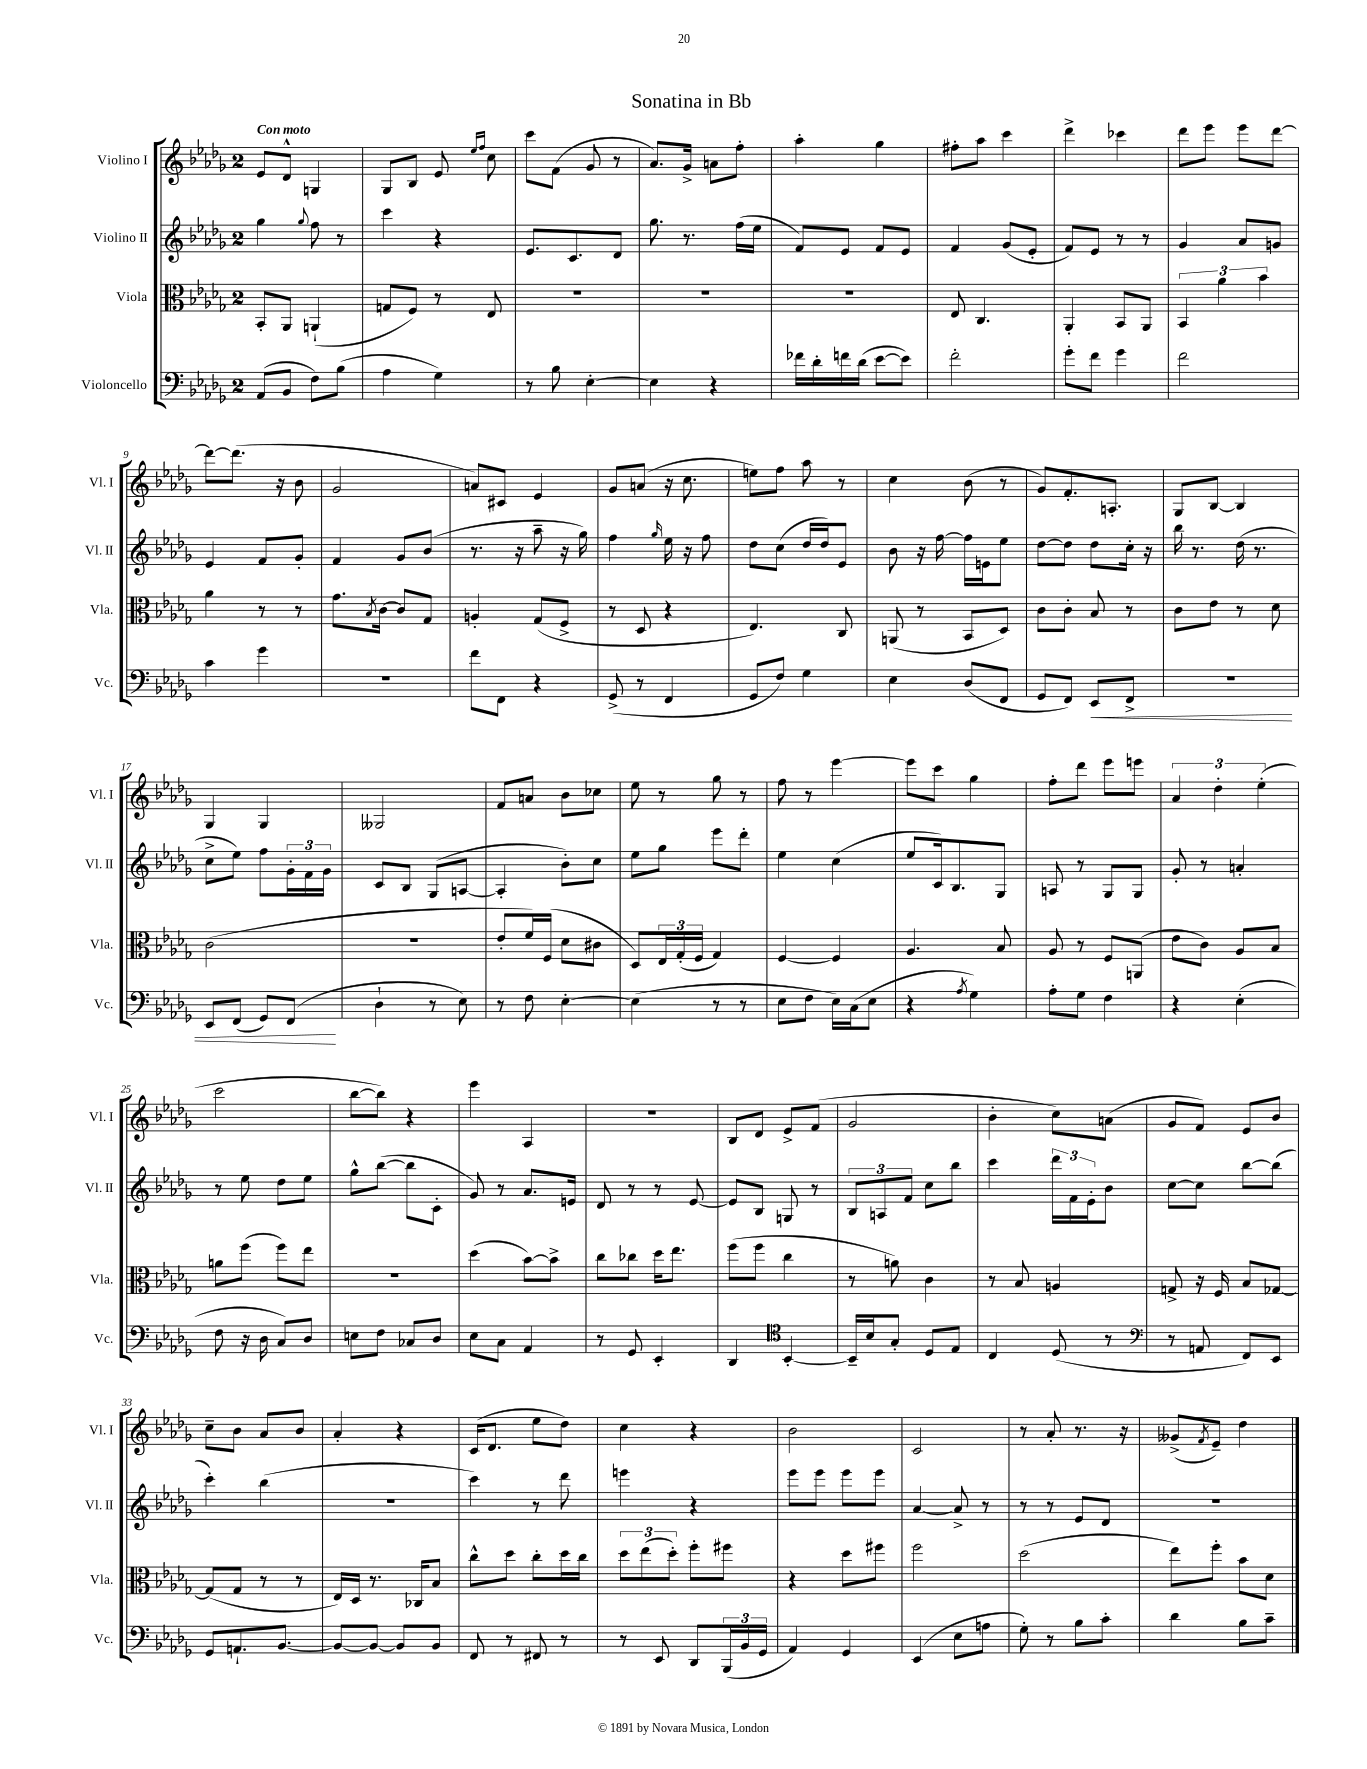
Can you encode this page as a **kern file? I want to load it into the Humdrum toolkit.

**kern	**kern	**kern	**kern
*staff4	*staff3	*staff2	*staff1
*clefF4	*clefC3	*clefG2	*clefG2
*k[b-e-a-d-g-]	*k[b-e-a-d-g-]	*k[b-e-a-d-g-]	*k[b-e-a-d-g-]
*M2/4	*M2/4	*M2/4	*M2/4
(8AA-/L	8BB-'/L	4gg-\	8e-/L
8BB-/J	8AA-/J	.	8d-^^/J
.	.	8qqgg-/	.
8F\L)	(4AA`/	8ff\	4G/
(8B-\J	.	8r	.
=	=	=	=
4A-\	8G/L	4ccc\	8G-/L
.	8F/J)	.	8B-/J
4G-\)	8r	4r	8e-/
.	.	.	16qqee-/LL
.	.	.	16qqff/JJ
.	8E-/	.	8cc\
=	=	=	=
8r	2r	8.e-/L	8ccc\L
8B-\	.	.	(8f\J
.	.	8.c/	.
[4E-'\	.	.	8g-/
.	.	8d-/J	8r
=	=	=	=
4E-\]	2r	8.gg-\	8.a-/L)
.	.	8.r	16g-^/Jk
4r	.	.	8a\L
.	.	(16ff\LL	8ff'\J
.	.	16ee-\JJ	.
=	=	=	=
16f-\LL	2r	8f/L)	4aa-'\
16d-'\	.	.	.
16f\	.	8e-/J	.
(16d-\JJ	.	.	.
[8e-\L	.	8f/L	4gg-\
8e-\]J)	.	8e-/J	.
=	=	=	=
2f'\	8E-/	4f/	8ff#'\L
.	4.C/	.	8aa-\J
.	.	(8g-/L	4ccc\
.	.	8e-'/J	.
=	=	=	=
8g-'\L	4AA-'/	8f/L)	4ddd-^\
8f\J	.	8e-/J	.
4g-\	8BB-/L	8r	4ccc-\
.	8AA-/J	8r	.
=	=	=	=
2f\	6BB-/	4g-/	8ddd-\L
.	.	.	8eee-\J
.	6a-\	.	.
.	.	8a-/L	8eee-\L
.	6b-\	.	.
.	.	8g/J	[8ddd-\J
=	=	=	=
4c\	4a-\	4e-/	8ddd-\_L
.	.	.	(8.ddd-\]J
4g-\	8r	8f/L	.
.	.	.	16r
.	8r	8g-'/J	8b-\
=	=	=	=
2r	8.g-\L	4f/	2g-/
.	8qB-/	.	.
.	[16c\Jk	.	.
.	8c/]L	8g-/L	.
.	8G-/J	(8b-/J	.
=	=	=	=
8f\L	4A'/	8.r	8a/L)
8FF\J	.	.	8c#/J
.	.	16r	.
4r	(8G-/L	8aa-~\	4e-/
.	8F^/J	16r	.
.	.	16gg-\)	.
=	=	=	=
(8GG-^/	8r	4ff\	8g-/L
8r	8D-/	.	(8a/J
.	.	16qqgg-/	.
4FF/	4r	16ee-\	16r
.	.	16r	8.cc\
.	.	8ff\	.
=	=	=	=
8GG-/L	4.E-/)	8dd-\L	8ee\L)
8F/J)	.	(8cc\J	8ff\J
4G-\	.	16dd-/LL	8aa-\
.	.	16dd-/J)	.
.	8C/	8e-/J	8r
=	=	=	=
4E-\	(8AA/	8b-\	4cc\
.	8r	16r	.
.	.	[16ff\	.
(8D-/L	8BB-/L	16ff\]LL	(8b-\
.	.	16e\J	.
8FF/J	8D-/J)	8ee-\J	8r
=	=	=	=
8GG-/L	8c\L	[8dd-\L	8g-/L)
8FF/J)	8c'\J	8dd-\]J	8.f'/
8EE-/L	8B-/	8dd-\L	.
.	.	.	8.A'/J
8FF^/J	8r	16cc'\Jk	.
.	.	16r	.
=	=	=	=
2r	8c\L	16bb-\	8G-/L
.	.	8.r	.
.	8e-\J	.	[8B-/J
.	8r	(16dd-\	4B-/]
.	.	8.r	.
.	8d-\	.	.
=	=	=	=
8EE-/L	(2c\	8cc^\L	4G-/
(8FF/J	.	8ee-\J)	.
8GG-/L)	.	8ff\L	4G-/
(8FF/J	.	24g-'\L	.
.	.	24f\	.
.	.	24g-\JJ	.
=	=	=	=
4D-`\	2r	8c/L	2G--/
.	.	8B-/J	.
8r	.	(8G-/L	.
8E-\)	.	[8A/J	.
=	=	=	=
8r	8e-'/L	4A'/]	8f/L
8F\	16f/L)	.	8a/J
.	(16F/JJ	.	.
[4E-'\	8d-\L	8b-'\L)	8b-\L
.	8c#\J	8cc\J	8cc-\J
=	=	=	=
(4E-\]	8D-/L)	8ee-\L	8ee-\
.	24E-/L	8gg-\J	8r
.	(24G-'/	.	.
.	24F/JJ	.	.
8r	4G-/)	8eee-\L	8gg-\
8r	.	8ddd-'\J	8r
=	=	=	=
8E-\L	[4F/	4ee-\	8ff\
8F\J	.	.	8r
16E-\LL)	4F/]	(4cc\	[4eee-\
(16C\J	.	.	.
8E-\J	.	.	.
=	=	=	=
4r	4.A-/	8ee-/L	8eee-\]L
.	.	16c/k)	8ccc\J
.	.	8.B-/	.
8qA-/	.	.	.
4G-\)	.	.	4gg-\
.	8B-/	8G-/J	.
=	=	=	=
8A-'\L	8A-/	8A/	8ff'\L
8G-\J	8r	8r	8ddd-\J
4F\	8F/L	8G-/L	8eee-\L
.	(8AA/J	8G-/J	8eee\J
=	=	=	=
4r	8e-\L	8g-'/	6a-/
.	8c\J)	8r	.
.	.	.	6dd-'\
(4E-'\	8A-/L	4a'/	.
.	.	.	(6ee-'\
.	8B-/J	.	.
=	=	=	=
8F\	8a\L	8r	2ccc\
16r	(8ff\J	8ee-\	.
16D-\	.	.	.
8C/L)	8ff\L)	8dd-\L	.
8D-/J	8ee-\J	8ee-\J	.
=	=	=	=
8E\L	2r	8gg-^^\L	[8bb-\L
8F\J	.	([8bb-\J	8bb-\]J)
8C-/L	.	8bb-\]L	4r
8D-/J	.	8c'\J	.
=	=	=	=
8E-\L	(4dd-\	8g-/)	4eee-\
8C\J	.	8r	.
4AA-/	[8b-\L)	8.a-/L	4A-/
.	8b-^\]J	.	.
.	.	16e/Jk	.
=	=	=	=
8r	8cc\L	8d-/	2r
8GG-/	8cc-\J	8r	.
4EE-'/	16dd-\LK	8r	.
.	8.ee-\J	.	.
.	.	[8e-/	.
=	=	=	=
4DD-/	(8ff\L	8e-/]L	8B-/L
.	8ff\J	8B-/J	8d-/J
*clefC4	*	*	*
[4BB-'/	4cc\	8G/	8e-^/L
.	.	8r	(8f/J
=	=	=	=
16BB-~/]LL	8r	12B-/L	2g-/
16B-/J	.	.	.
.	.	12A/	.
8G-'/J	8a\)	.	.
.	.	12f/J	.
8D-/L	4c\	8cc\L	.
8E-/J	.	8bb-\J	.
=	=	=	=
4C/	8r	4ccc\	4b-'\
.	8B-/	.	.
(8D-/	4A/	24ddd-\LL	8cc\L)
.	.	24f\	.
.	.	24e-'\J	.
8r	.	8b-\J	(8a\J
=	=	=	=
*clefF4	*	*	*
8r	8G^/	[8cc\L	8g-/L
8AA/	16r	8cc\]J	8f/J)
.	16F/	.	.
8FF/L)	8B-/L	[8bb-\L	8e-/L
8EE-/J	[8G-/J	(8bb-\]J	8b-/J
=	=	=	=
8GG-/L	(8G-/]L	4ccc'\)	8cc~\L
8.AA`/	8G-/J	.	8b-\J
.	8r	(4bb-\	8a-/L
[8.BB-/J	.	.	.
.	8r	.	8b-/J
=	=	=	=
8BB-/_L	16E-/LL)	2r	4a-'/
.	16D-/JJ	.	.
8BB-/_J	8.r	.	.
8BB-/]L	.	.	4r
.	16C-/LK	.	.
8BB-/J	8B-/J	.	.
=	=	=	=
8FF/	8cc^^\L	4ccc\)	(16c/LK
.	.	.	8.d-/J
8r	8dd-\J	.	.
8FF#/	8cc'\L	8r	8ee-\L
8r	16dd-\L	8ddd-\	8dd-\J)
.	16cc\JJ	.	.
=	=	=	=
8r	12dd-\L	4eee\	4cc\
.	(12ee-\	.	.
8EE-/	.	.	.
.	12dd-'\J)	.	.
8DD-/L	8ff'\L	4r	4r
(24BBB-/L	8ff#\J	.	.
24BB-/	.	.	.
24GG-/JJ	.	.	.
=	=	=	=
4AA-/)	4r	8eee-\L	2b-\
.	.	8eee-\J	.
4GG-/	8dd-\L	8eee-\L	.
.	8ff#\J	8eee-\J	.
=	=	=	=
(4EE-/	2ff\	[4a-/	2c/
8E-\L	.	8a-^/]	.
8A\J	.	8r	.
=	=	=	=
8G-'\)	(2dd-\	8r	8r
8r	.	8r	8a-'/
8B-\L	.	8e-/L	8.r
8c'\J	.	8d-/J	.
.	.	.	16r
=	=	=	=
4d-\	8ee-\L)	2r	(8g--^/L
.	.	.	8qf/
.	8ff'\J	.	8e-~/J)
8B-\L	8b-\L	.	4dd-\
8c~\J	8d-\J	.	.
==	==	==	==
*-	*-	*-	*-
